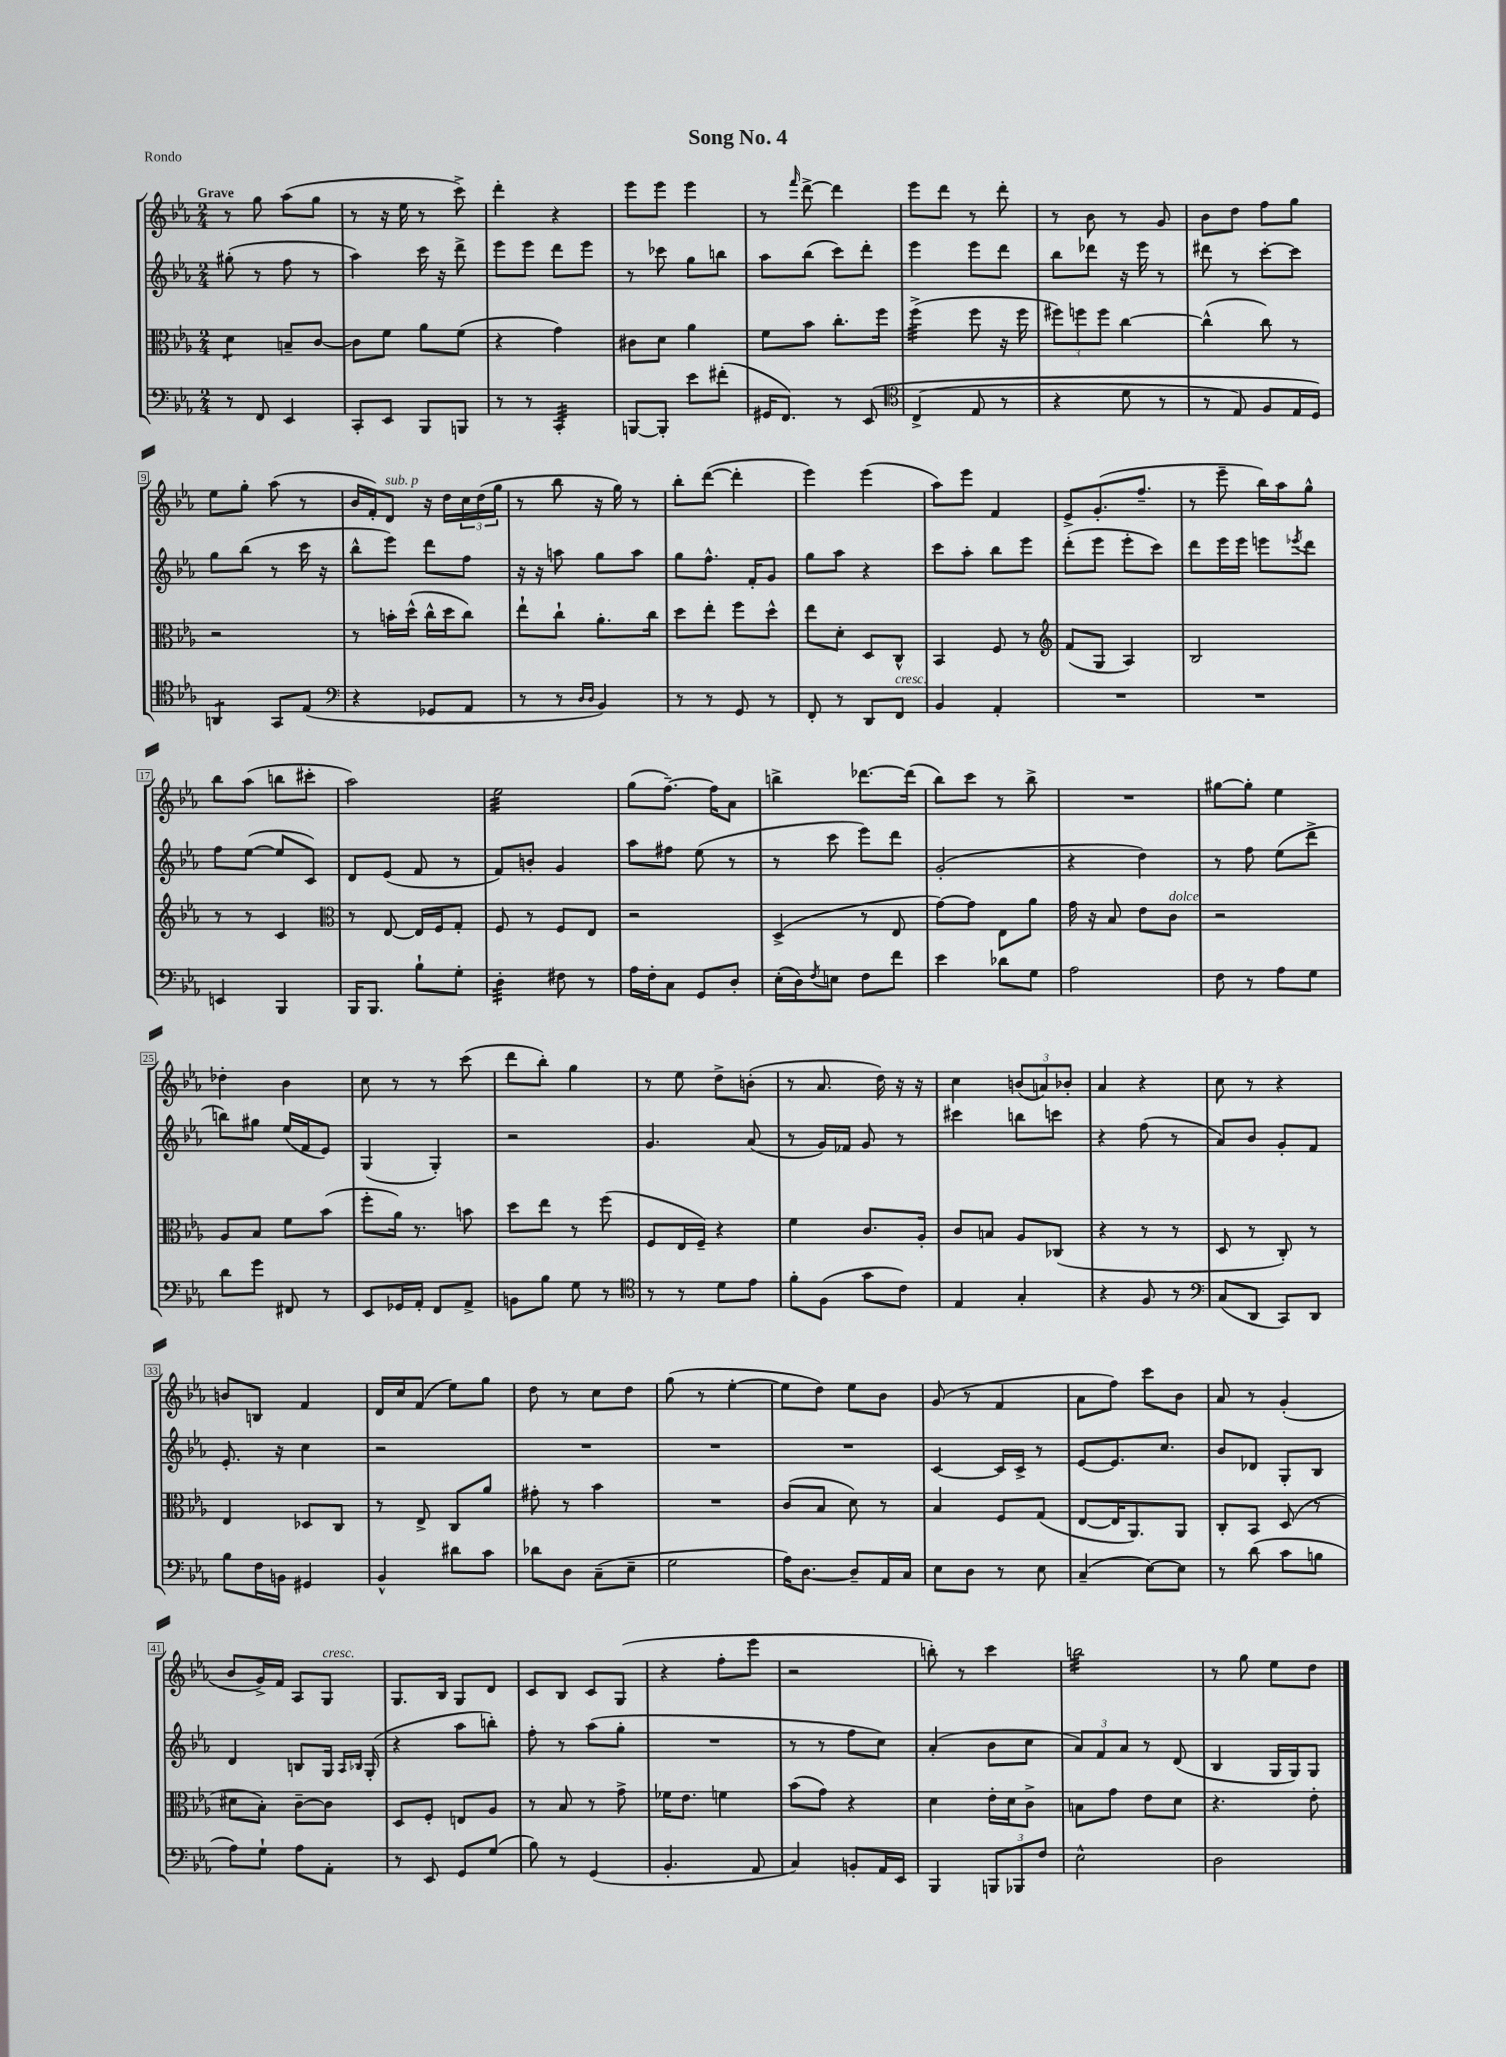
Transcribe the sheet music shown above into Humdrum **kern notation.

**kern	**kern	**kern	**kern
*staff4	*staff3	*staff2	*staff1
*clefF4	*clefC3	*clefG2	*clefG2
*k[b-e-a-]	*k[b-e-a-]	*k[b-e-a-]	*k[b-e-a-]
*M2/4	*M2/4	*M2/4	*M2/4
8r	4d	(8gg#'	8r
8FF	.	8r	8gg
4EE-	8B~	8ff	(8aa-
.	[8c	8r	8gg
=	=	=	=
8CC'	8c]	4aa-)	8r
8EE-	8f	.	16r
.	.	.	16ee-
8BBB-	8a-	16ccc	8r
.	.	16r	.
8BBB	(8f	8ddd^	8ccc^)
=	=	=	=
8r	4r	8eee-	4ddd'
8r	.	8eee-	.
4CC'	4g)	8ddd	4r
.	.	8eee-	.
=	=	=	=
[8BBB	8c#	8r	8eee-
8BBB']	8d	8ccc-	8eee-
8e-	4a-	8gg	4eee-
(8f#'	.	8bb	.
=	=	=	=
16GG#	8f	8aa-	8r
8.FF)	.	.	.
.	.	.	16qqfff
.	8b-	(8bb-	[8ddd^
8r	8.cc'	8ccc)	4ddd]
&(8EE-	.	8ddd'	.
.	16ff	.	.
=	=	=	=
*clefC4	*	*	*
(4C^	(4ff^	4eee-	8eee-
.	.	.	8ddd
8E-	8ff	8eee-	8r
8r	16r	8ddd	8ddd'
.	16ff	.	.
=	=	=	=
4r	12ff#)	8bb-	8r
.	12ff	.	.
.	.	8ddd-	8b-
.	12ff	.	.
8d	[4cc	16r	8r
.	.	16eee-	.
8r	.	8r	8g
=	=	=	=
8r	(4cc^^]	8ddd#	8b-
8E-)	.	8r	8dd
8F	8cc)	[8ccc'	8ff
16E-	8r	8ccc]	8gg
16D&)	.	.	.
=	=	=	=
4AA	2r	8gg	8ee-
.	.	(8bb-	8gg'
8GG	.	8r	(8aa-
(8E-	.	16ccc	8r
.	.	16r	.
=	=	=	=
*clefF4	*	*	*
4r	8r	8bb-^^	16b-
.	.	.	16f')
.	16b'	8eee-)	8d
.	(16dd^^	.	.
8GG-	16cc^^	8ddd	16r
.	16dd	.	16dd
8AA-	8cc)	8ff	24cc
.	.	.	(24dd
.	.	.	24gg
=	=	=	=
8r	8ee-`	16r	8r
.	.	16r	.
8r	8cc`	8aa	8bb-
16qqD	.	.	.
16qqD	.	.	.
4BB-)	8.a-'	8gg	16r
.	.	.	16gg)
.	.	8aa	8r
.	16cc	.	.
=	=	=	=
8r	8dd	8gg	8bb-'
8r	8ee-'	8.ff^^	([8ddd
8GG	8ff	.	4ddd']
.	.	16f'	.
8r	8dd^^	8g	.
=	=	=	=
8FF'	8ee-	8gg	4eee-)
8r	8d'	8aa-	.
8DD	8D	4r	(4eee-
8FF	8C^^	.	.
=	=	=	=
4BB-	4BB-	8ccc	8aa-)
.	.	8aa-'	8eee-
4AA-'	8F	8bb-	4f
.	8r	8eee-	.
=	=	=	=
*	*clefG2	*	*
2r	(8f	(8ddd'	8e-^
.	8G	8eee-	(8.g'
.	4A-)	8eee-'	.
.	.	.	8.ff~
.	.	8ccc)	.
=	=	=	=
2r	2B-	8ddd	8r
.	.	16eee-	8eee-~
.	.	16eee-	.
.	.	8eee	16bb-)
.	.	.	16aa-
.	.	8qeee-	.
.	.	8ddd	8gg^^
=	=	=	=
4EE	8r	8ff	8bb-
.	8r	([8ee-	(8aa-
4BBB-	4c	8ee-]	8bb
.	.	8c)	8ccc#'
=	=	=	=
*	*clefC3	*	*
16BBB-	8r	8d	2aa-)
8.BBB-	.	.	.
.	[8E-	(8e-	.
8B-`	16E-]	8f	.
.	16F	.	.
8G'	8G'	8r	.
=	=	=	=
4D'	8F	8f)	2ee-
.	8r	8b'	.
8F#	8F	4g	.
8r	8E-	.	.
=	=	=	=
16A-	2r	8aa-	(8gg
16F'	.	.	.
8C	.	8ff#	[8.ff~)
8GG	.	(8ee-	.
.	.	.	16ff]
8D'	.	8r	8a-
=	=	=	=
(16E-'	(4D^	8r	4bb^
16D)	.	.	.
8qF	.	.	.
8E	.	8ccc	.
8F	8r	8eee-)	[8.ddd-
8f	8E-	8ddd	.
.	.	.	(16ddd-]
=	=	=	=
4e-	[8g)	(2g'	8bb-)
.	8g]	.	8ccc
8d-	8E-	.	8r
8G	8a-	.	8bb-^
=	=	=	=
2A-	16g	4r	2r
.	16r	.	.
.	8B-	.	.
.	8e-	4dd)	.
.	8c	.	.
=	=	=	=
8F	2r	8r	[8gg#
8r	.	8ff	8gg#']
8A-	.	(8ee-	4ee-
8G	.	8ddd^	.
=	=	=	=
8d	8A-	8bb)	4dd-'
8g	8B-	8gg#	.
8FF#	8f	(16ee-	4b-
.	.	16f	.
8r	(8b-	8e-)	.
=	=	=	=
8EE-	8ff'	(4G	8cc
16GG-	16a-)	.	8r
16AA-'	8.r	.	.
8FF	.	4G')	8r
8AA-^	8b	.	(8ccc
=	=	=	=
8BB	8dd	2r	8ddd
8B-	8ee-	.	8bb-')
8G	8r	.	4gg
8r	(8ff	.	.
=	=	=	=
*clefC4	*	*	*
8r	8F	4.g	8r
8r	16E-	.	8ee-
.	16F~)	.	.
8d	4r	.	8dd^
8e-	.	(8a-	(8b'
=	=	=	=
8f'	4f	8r	8r
(8F	.	16g)	8.a-
.	.	16f-	.
8g	8.c	8g	.
.	.	.	16dd)
8c)	.	8r	16r
.	16A-'	.	16r
=	=	=	=
4E-	8c	4ccc#	4cc
.	8B	.	.
4G'	8A-	8bb	(12b
.	.	.	12a)
.	(8C-	8ccc	.
.	.	.	12b-'
=	=	=	=
4r	4r	4r	4a-
8F	8r	(8ff	4r
8r	8r	8r	.
=	=	=	=
*clefF4	*	*	*
(8C	8D	8a-)	8cc
8DD	8r	8b-	8r
8CC)	8C')	8g'	4r
8DD	8r	8f	.
=	=	=	=
8B-	4E-	8.e-'	8b
16F	.	.	8B
16BB	.	16r	.
4GG#	8D-	4cc	4f
.	8C	.	.
=	=	=	=
4BB-^^	8r	2r	16d
.	.	.	16cc
.	8E-^	.	(8f
8d#	8C	.	8ee-)
8c	8a-	.	8gg
=	=	=	=
8d-	8g#'	2r	8dd
8D	8r	.	8r
(8C~	4b-	.	8cc
8E-~	.	.	8dd
=	=	=	=
2G	2r	2r	(8gg
.	.	.	8r
.	.	.	[4ee-'
=	=	=	=
16A-)	(8c	2r	8ee-]
[8.D	.	.	.
.	8B-	.	8dd)
8D~]	8d)	.	8ee-
16AA-	8r	.	8b-
16C	.	.	.
=	=	=	=
8E-	4B-	[4c	(8g
8D	.	.	8r
8r	8F	16c]	4f
.	.	16c^	.
8E-	(8G	8r	.
=	=	=	=
(4C~	[8E-	[8e-	8a-
.	16E-]	8.e-]	8ff)
.	8.AA-)	.	.
[8E-)	.	.	8ccc
.	.	8.cc	.
8E-]	8AA-	.	8b-
=	=	=	=
8r	8C'	8b-	8a-
(8d	8BB-	8d-	8r
8c	(8D	8G'	(4g'
8B	8r	8B-	.
=	=	=	=
8A-)	8d#	4d	8b-
8G`	8B-')	.	16g^)
.	.	.	16f
8A-	[8c~	8B	8A-
8AA-'	8c]	16G	8G
.	.	16qqA-	.
.	.	16qqB-	.
.	.	(16G'	.
=	=	=	=
8r	8D	4r	8.G
8EE-	8F'	.	.
.	.	.	16B-
8GG	8E	8aa-	8G
(8G	8A-	8bb')	8d
=	=	=	=
8B-)	8r	8ff'	8c
8r	8B-	8r	8B-
(4GG	8r	(8aa-	8c
.	8g^	8gg'	(8G
=	=	=	=
4.BB-'	16f-	2r	4r
.	8.e-	.	.
.	4f	.	8ff'
8AA-	.	.	8eee-
=	=	=	=
4C)	(8b-	8r	2r
.	8g)	8r	.
8BB'	4r	8ff	.
16AA-	.	8cc)	.
16EE-	.	.	.
=	=	=	=
4BBB-	4d	(4a-'	8bb')
.	.	.	8r
12BBB	16e-'	8b-	4ccc
.	16d	.	.
12BBB-	.	.	.
.	8c^	8cc	.
12F	.	.	.
=	=	=	=
2E-^^	8B	12a-)	2bb
.	.	12f	.
.	8g	.	.
.	.	12a-	.
.	8e-	8r	.
.	8d	(8d	.
=	=	=	=
2D	4.r	4B-	8r
.	.	.	8gg
.	.	16G	8ee-
.	.	16G)	.
.	8e-'	8G	8dd
==	==	==	==
*-	*-	*-	*-
